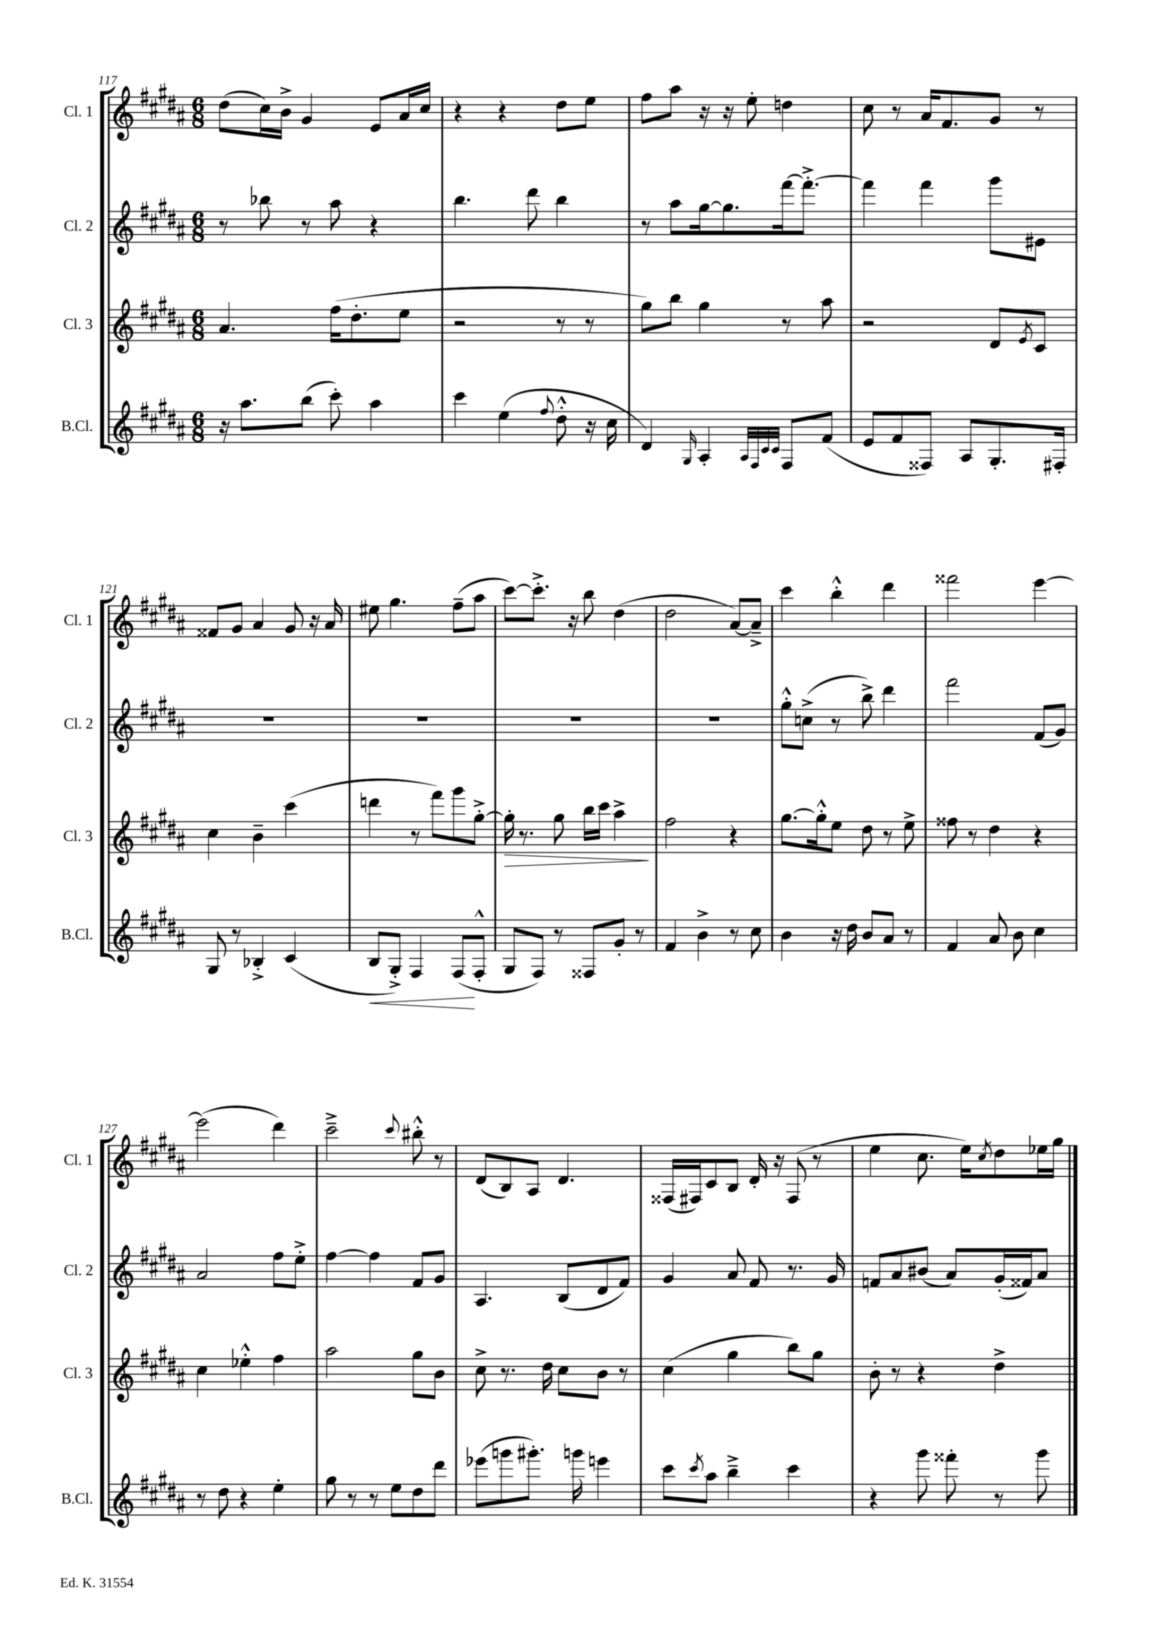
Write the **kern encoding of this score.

**kern	**kern	**kern	**kern
*staff4	*staff3	*staff2	*staff1
*clefG2	*clefG2	*clefG2	*clefG2
*k[f#c#g#d#a#]	*k[f#c#g#d#a#]	*k[f#c#g#d#a#]	*k[f#c#g#d#a#]
*M6/8	*M6/8	*M6/8	*M6/8
16r	4.a#	8r	(8dd#
8.aa#	.	.	.
.	.	8bb-	16cc#)
.	.	.	16b^
(8bb	.	8r	4g#
8ccc#')	(16ff#	8aa#	.
.	8.dd#'	.	.
4aa#	.	4r	8e
.	8ee	.	16a#
.	.	.	16cc#
=	=	=	=
4ccc#	2r	4.bb	4r
(4ee	.	.	4r
.	.	8ddd#	.
8qqff#	.	.	.
8dd#'^^	8r	4bb	8dd#
16r	8r	.	8ee
16cc#	.	.	.
=	=	=	=
4d#)	8gg#)	8r	8ff#
.	8bb	8aa#	8aa#
16qqG#	.	.	.
4A#'	4gg#	[16gg#	16r
.	.	8.gg#]	16r
.	.	.	8ee'
32qqA#	.	.	.
32qqF#	.	.	.
32qqc#	.	.	.
32qqc#	.	.	.
8F#	8r	[16fff#	4dd
.	.	8.fff#'^_	.
(8f#	8aa#	.	.
=	=	=	=
8e	2r	4fff#]	8cc#
8f#	.	.	8r
8F##)	.	4fff#	16a#
.	.	.	8.f#
8A#	.	.	.
8.G#'	8d#	8ggg#	8g#
.	8qe	.	.
.	8c#	8e#	8r
16F#'	.	.	.
=	=	=	=
8G#	4cc#	2.r	8f##
8r	.	.	8g#
4B-'^	4b~	.	4a#
(4c#	(4ccc#	.	8g#
.	.	.	16r
.	.	.	16a#
=	=	=	=
8B	4ddd	2.r	8ee#
8G#'^)	.	.	4.gg#
4F#	8r	.	.
.	8fff#)	.	.
(8F#	8ggg#	.	(8ff#~
8F#'^^	[8gg#'^	.	8aa#
=	=	=	=
8G#	16gg#']	2.r	[8ccc#)
.	8.r	.	.
8F#)	.	.	8.ccc#'^]
8r	8gg#	.	.
.	.	.	16r
8F##	16bb	.	8bb
.	16ccc#	.	.
8g#'	4aa#^	.	(4dd#
8r	.	.	.
=	=	=	=
4f#	2ff#	2.r	2dd#
4b^	.	.	.
8r	4r	.	[8a#)
8cc#	.	.	8a#~^]
=	=	=	=
4b	[8.gg#	8gg#'^^	4ccc#
.	.	(8cc^	.
.	16gg#'^^]	.	.
16r	8ee	8r	4bb'^^
16dd#	.	.	.
8b	8dd#	8bb^)	.
8a#	8r	4ddd#	4ddd#
8r	8ee^	.	.
=	=	=	=
4f#	8ff##	2fff#	2fff##
.	8r	.	.
8a#	4dd#	.	.
8b	.	.	.
4cc#	4r	(8f#	[4eee
.	.	8g#)	.
=	=	=	=
8r	4cc#	2a#	(2eee]
8dd#	.	.	.
4r	4ee-'^^	.	.
4ee'	4ff#	8ff#	4ddd#)
.	.	8ee'^	.
=	=	=	=
8gg#	2aa#	[4ff#	2ccc#~^
8r	.	.	.
8r	.	4ff#]	.
8ee	.	.	.
.	.	.	8qqccc#
8dd#	8gg#	8f#	8bb#'^^
8ddd#	8b	8g#	8r
=	=	=	=
(8eee-	8cc#^	4.A#	(8d#
8ggg	8.r	.	8B)
8.ggg#')	.	.	8A#
.	16dd#	.	.
.	8cc#	(8B	4.d#
16ggg	.	.	.
4eee	8b	8d#	.
.	8r	8f#)	.
=	=	=	=
8ccc#	(4cc#	4g#	(16F##
.	.	.	16F#)
8qccc#	.	.	.
8aa#	.	.	8c#
4bb~^	4gg#	8a#	8B
.	.	8f#	16d#'
.	.	.	16r
4ccc#	8bb)	8.r	(8F#
.	8gg#	.	8r
.	.	16g#	.
=	=	=	=
4r	8b'	8f	4ee
.	8r	8a#	.
8ggg#	4r	(8b#	8.cc#
8fff##'	.	8a#)	.
.	.	.	16ee)
.	.	.	8qcc#
8r	4dd#^	(16g#'	8dd#
.	.	16f##)	.
8ggg#	.	8a#	16ee-
.	.	.	16gg#
==	==	==	==
*-	*-	*-	*-
